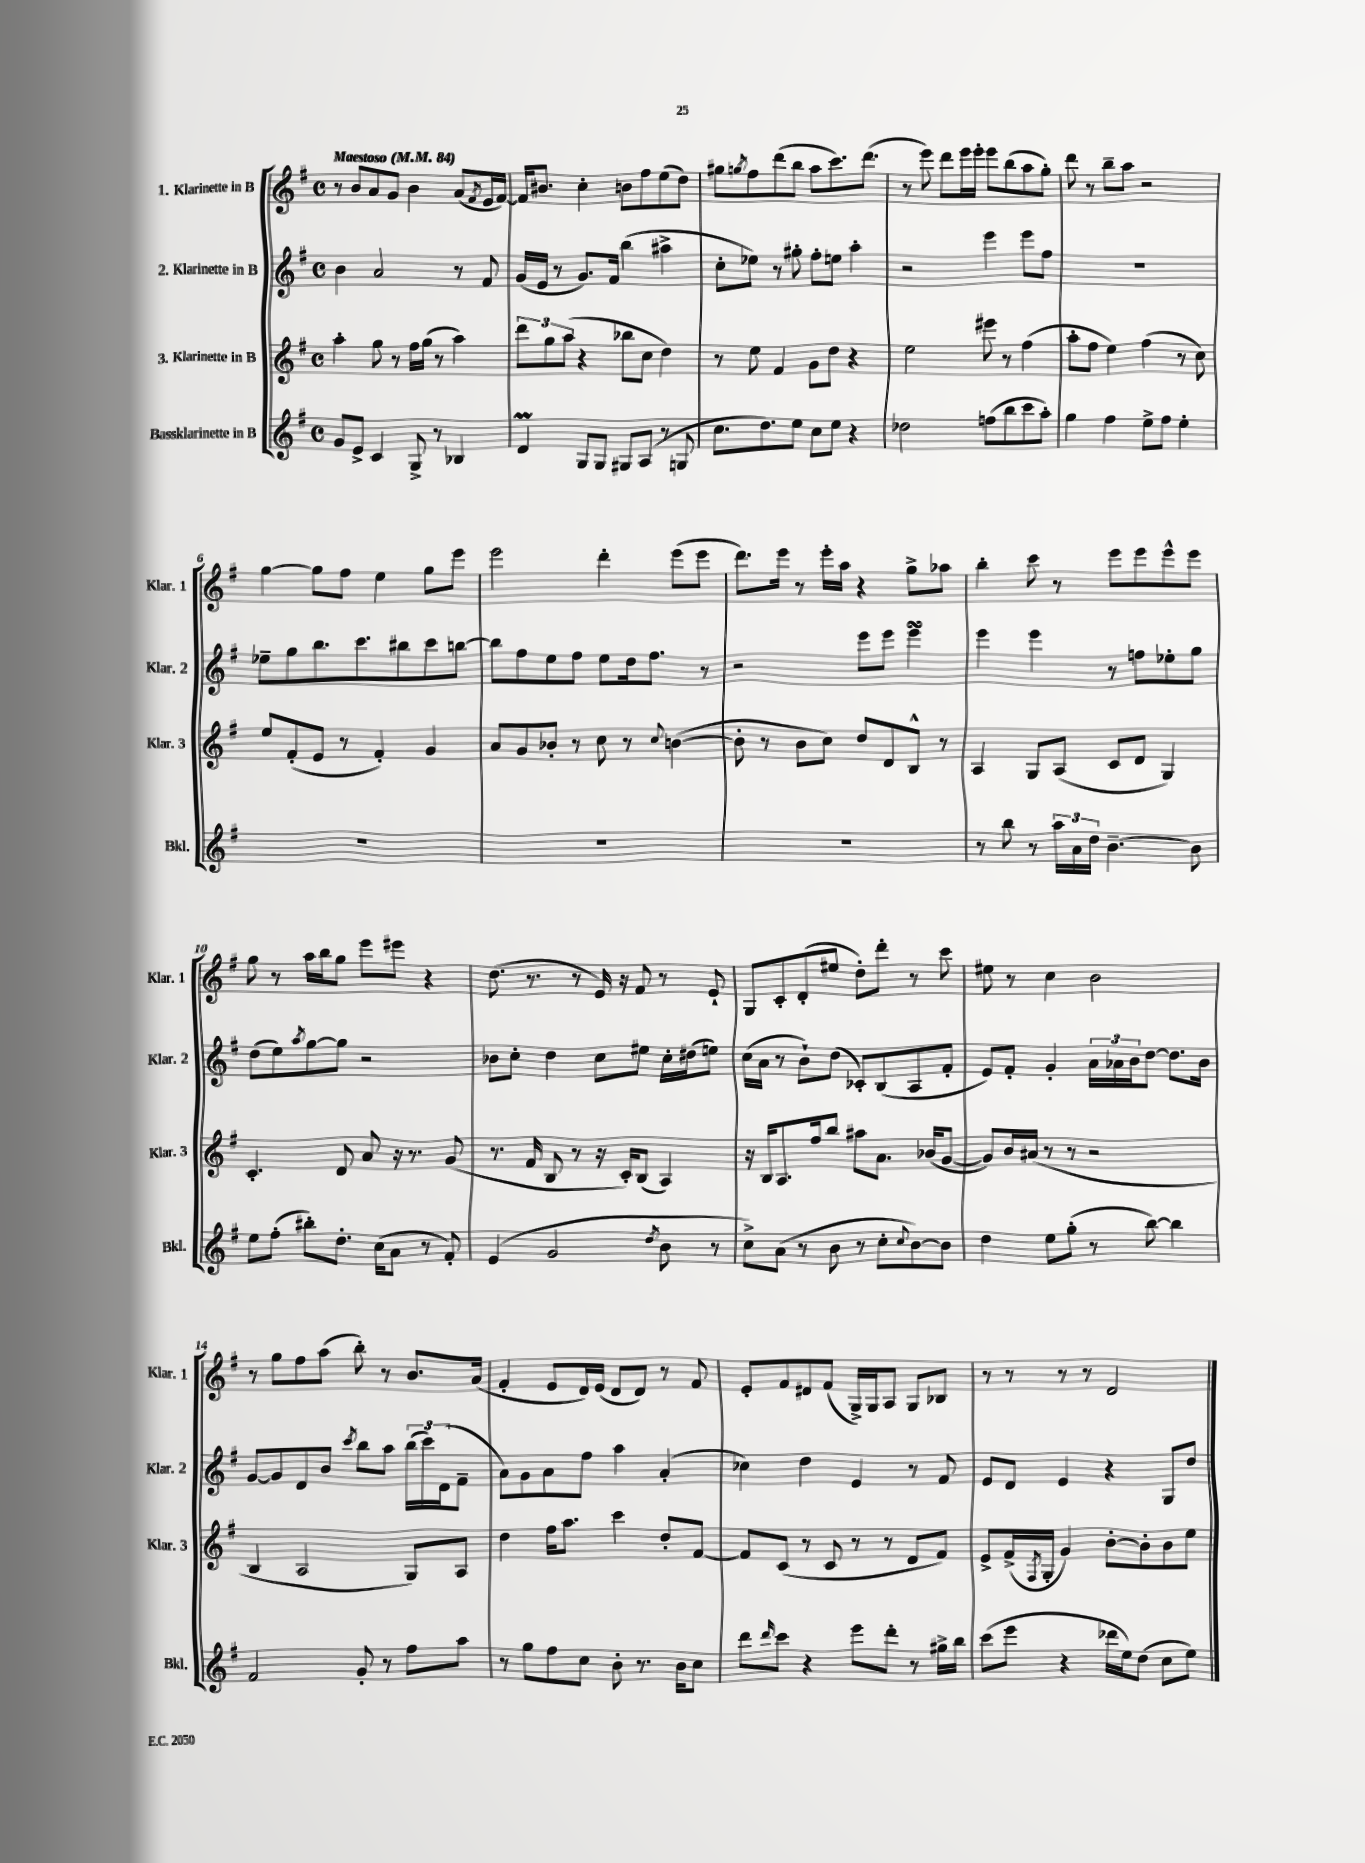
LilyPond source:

<<
\new StaffGroup <<
\new Staff = "s0" \with { instrumentName = "1. Klarinette in B" shortInstrumentName = "Klar. 1" } {
    \clef treble \key g \major \defaultTimeSignature \time 4/4 \tempo "Maestoso" 4 = 84
    r8 b'8 a'8 g'8 b'4 a'8( \acciaccatura { fis'8 } e'16 fis'16~) |
    fis'16 bis'8. c''4-. b'8 fis''8 e''8( d''8) |
    gis''8 \acciaccatura { g''8 } fis''8 d'''8( b''8 a''8 c'''8.) d'''8.( |
    r8 e'''8) d'''8 e'''16 e'''16-. e'''8 b''8( a''8 g''8-.) |
    d'''8 r8 b''8-- a''8 r2 |
    g''4~ g''8 fis''8 e''4 g''8 e'''8 |
    e'''2 d'''4-. e'''8( e'''8 |
    d'''8.) e'''16 r8 e'''16-. a''16 r4 g''8-> aes''8 |
    b''4-. c'''8 r8 e'''8 e'''8 e'''8-^ e'''8 |
    g''8 r8 a''16 b''16 g''8 e'''8 eis'''8 r4 |
    d''8.( r8. r8 e'16) r16 fis'8 r8 e'8-! |
    g8 c'8-. d'8-.( eis''8 d''8-.) d'''8-. r8 c'''8 |
    eis''8 r8 c''4 b'2 |
    r8 g''8 fis''8 a''8( b''8-.) r8 b'8. a'16( |
    fis'4-. e'8 d'16) e'16( d'8 d'8) r8 fis'8 |
    e'8-. fis'8 dis'8 fis'8( g16->) g16 a8 g8 bes8 |
    r8 r8 r8 r8 d'2 \bar "|." |
}
\new Staff = "s1" \with { instrumentName = "2. Klarinette in B" shortInstrumentName = "Klar. 2" } {
    \clef treble \key g \major \defaultTimeSignature \time 4/4
    b'4 a'2 r8 fis'8 |
    g'16( e'16 r8 g'8.) fis'16 b''4( ais''4-> |
    c''8-. ees''8) r8 gis''8-. fis''8-. e''8 a''4-. |
    r2 e'''4 e'''8 fis''8 |
    R1 |
    ees''8-- g''8 b''8. c'''8. bis''8 c'''8 b''8~ |
    b''8 fis''8 e''8 fis''8 e''8 d''16 fis''8. r8 |
    r2 e'''8 e'''8 e'''4\turn |
    e'''4 e'''4 r8 f''8 ees''8-. g''8 |
    d''8( e''8) \acciaccatura { a''8 } g''8~ g''8 r2 |
    bes'8 c''8-. d''4 c''8 eis''8 c''16-. dis''16( e''8) |
    c''16( a'16 r8 b'8-!) d''8( ces'8-.) b8( a8 fis'8-. |
    e'8) fis'8-. g'4-. \tuplet 3/2 { a'16 aes'16 b'16 } d''8~ d''8. b'16 |
    g'8~ g'8 d'8 b'8 \acciaccatura { c'''8 } b''8 a''8 \tuplet 3/2 { b''16( c'''16) d'16( } fis'8-- |
    a'8) g'8 a'8 fis''8 a''4 a'4-.( |
    ces''4) d''4 e'4 r8 fis'8 |
    e'8 d'8 e'4 r4 g8 d''8 \bar "|." |
}
\new Staff = "s2" \with { instrumentName = "3. Klarinette in B" shortInstrumentName = "Klar. 3" } {
    \clef treble \key g \major \defaultTimeSignature \time 4/4
    a''4-. g''8 r8 fis''16 g''16( r8 a''4) |
    \tuplet 3/2 { d'''8 g''8 a''8( } r4 bes''8 c''8 d''4) |
    r8 e''8 fis'4 g'8 d''8 r4 |
    e''2 eis'''8 r8 fis''4( |
    a''8-. fis''8 e''4) fis''4( r8 c''8) |
    e''8 fis'8-.( e'8 r8 fis'4-.) g'4 |
    a'8 g'8 bes'8-. r8 c''8 r8 \appoggiatura { c''8 } b'4~( |
    b'8-. r8 b'8 c''8) d''8 d'8 b8-^ r8 |
    a4 g8 a8( c'8 d'8 g4) |
    c'4.-. d'8 a'8 r16 r8. g'8( |
    r8. fis'16 b8 r8 r16 c'16-.) b8( a4) |
    r16 b16 a8. fis''16 b''8 ais''8 a'8. bes'16( g'8~ |
    g'8) b'16 ais'16( r8 r8 r2 |
    b4 a2 g8) a8 |
    d''4 fis''16 a''8. c'''4 d''8-. fis'8~ |
    fis'8 c'8( r8 c'8 r8 r8 d'8 fis'8) |
    e'8-> fis'16->( \acciaccatura { fis8 } g16-. g'4) b'8~-. b'8-. b'8 e''8 \bar "|." |
}
\new Staff = "s3" \with { instrumentName = "Bassklarinette in B" shortInstrumentName = "Bkl." } {
    \clef treble \key g \major \defaultTimeSignature \time 4/4
    g'8 e'8-> c'4 g8-> r8 bes4 |
    d'4\prall g8 g8 gis8 a8( r8 g8 |
    c''8. d''8.) e''8 c''8 e''8 r4 |
    des''2 f''8( b''8 c'''8 a''8-.) |
    g''4 fis''4 e''8-> fis''8 e''4-. |
    R1 |
    R1 |
    R1 |
    r8 b''8 r8 \tuplet 3/2 { a''16 a'16 d''16 } b'4.~-- b'8 |
    e''8 fis''8-.( bis''8-.) d''8.-. c''16( a'8 r8 fis'8-.) |
    e'4( g'2 \acciaccatura { d''8 } b'8 r8 |
    c''8->) a'8( r8 b'8 r8 c''8-. \appoggiatura { c''8 } b'8~) b'8 |
    d''4 e''8 g''8-.( r8 b''8~) b''4 |
    fis'2 g'8-. r8 fis''8 a''8 |
    r8 g''8 fis''8 c''8 b'8-. r8. b'16 c''8 |
    d'''8 \grace { d'''16 } c'''8 r4 e'''8 d'''8-. r8 gis''16-> b''16 |
    c'''8( e'''8 r4 des'''16 e''16) d''8( c''8 e''8) \bar "|." |
}
>>
>>
